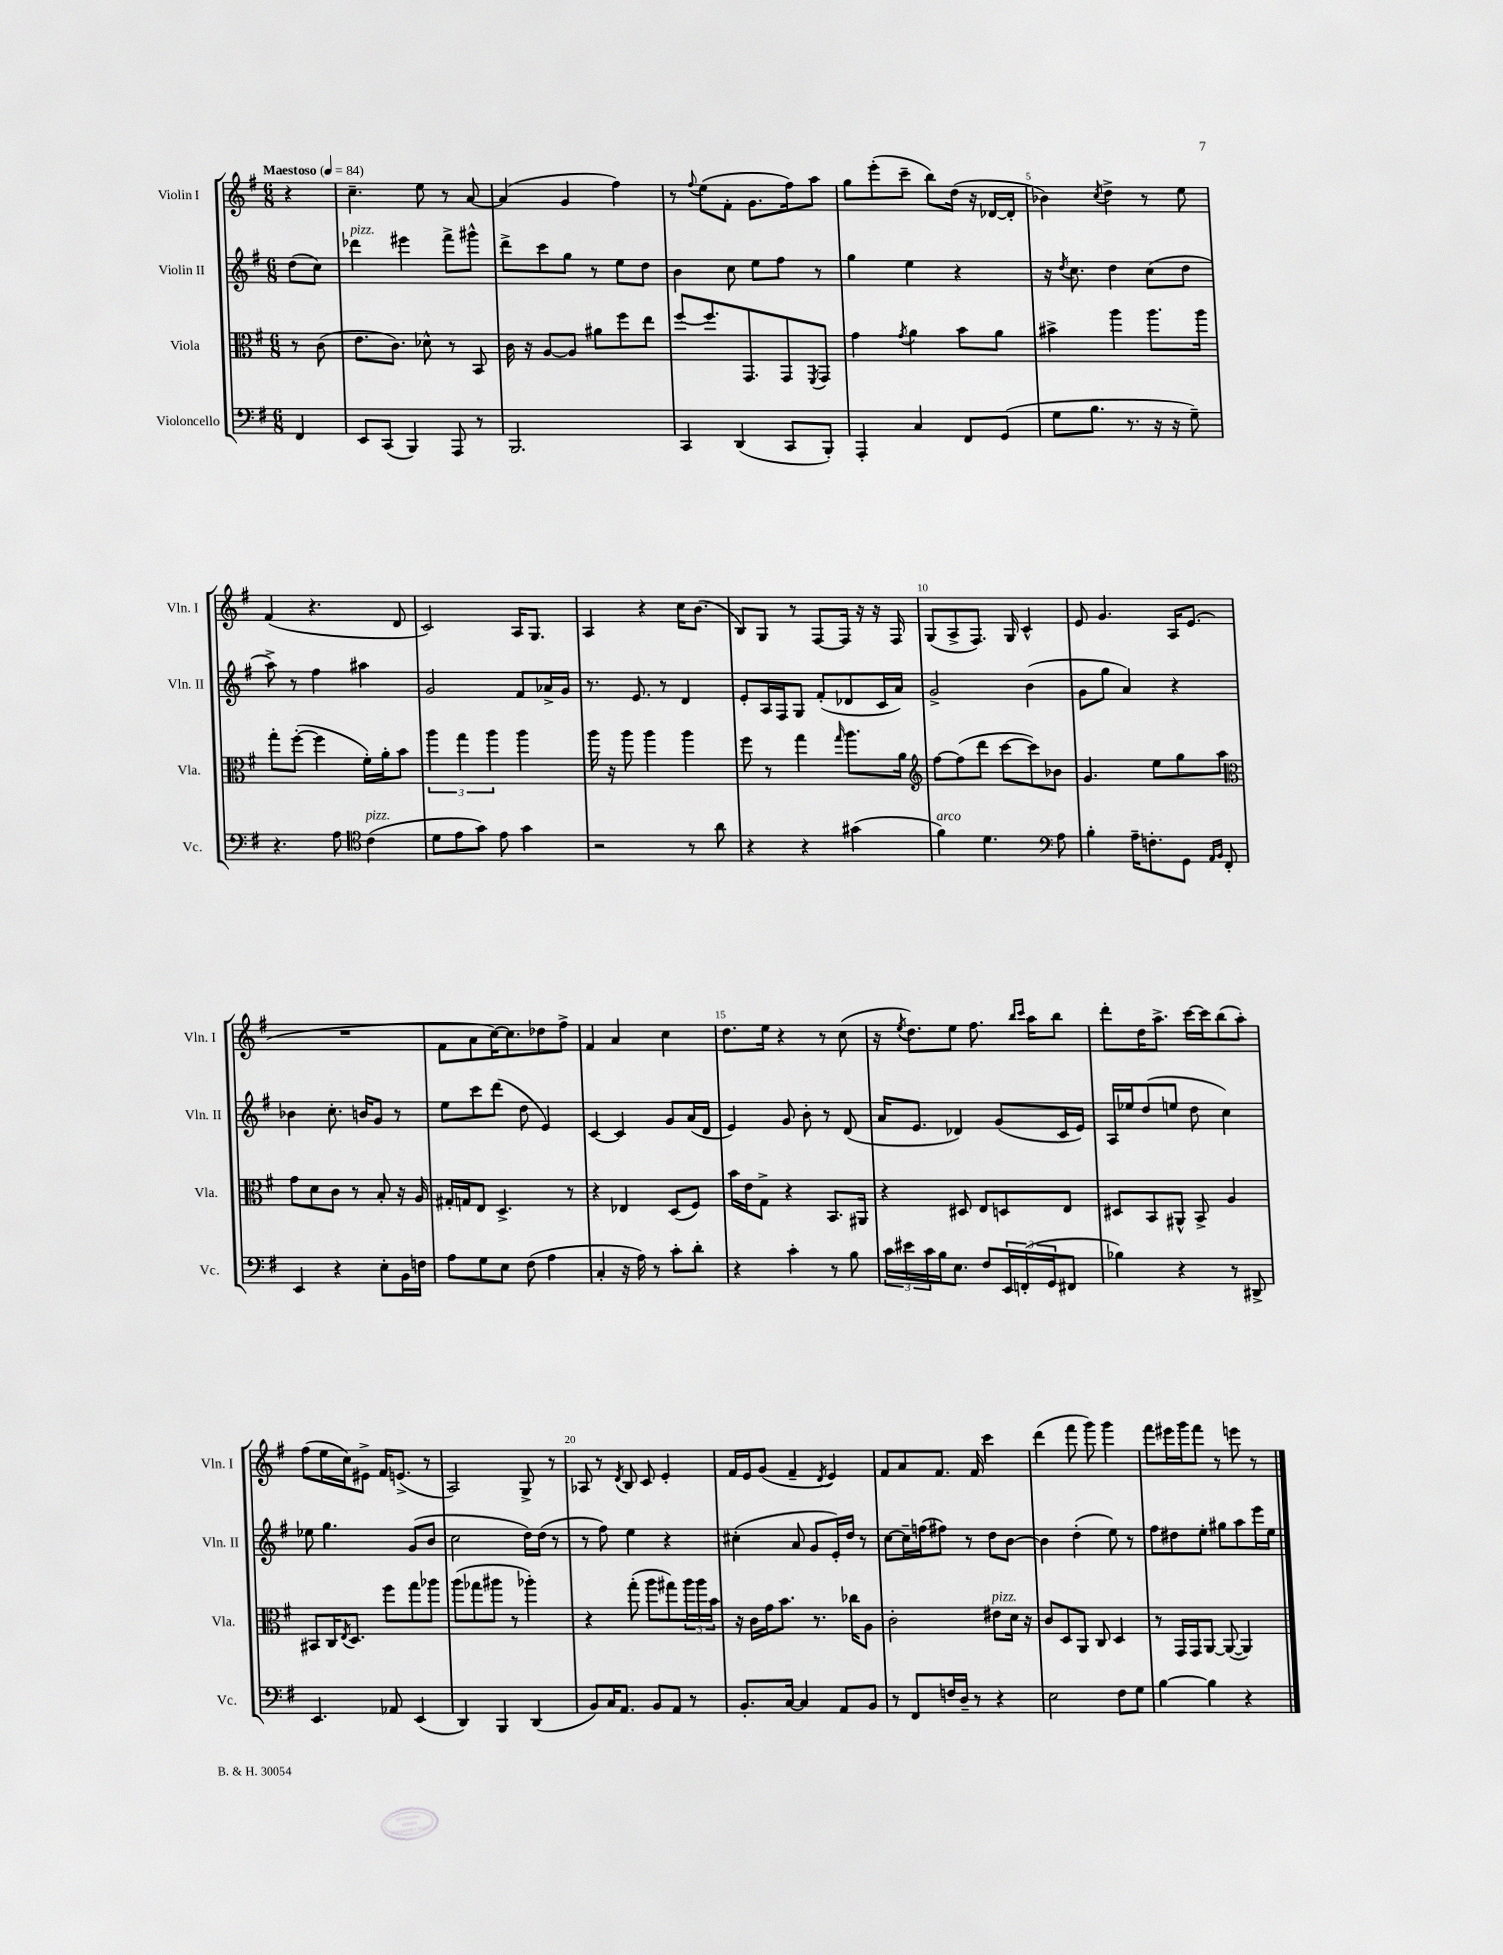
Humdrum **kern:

**kern	**kern	**kern	**kern
*part4	*part3	*part2	*part1
*staff4	*staff3	*staff2	*staff1
*I"Violoncello	*I"Viola	*I"Violin II	*I"Violin I
*I'Vc.	*I'Vla.	*I'Vln. II	*I'Vln. I
*clefF4	*clefC3	*clefG2	*clefG2
*k[f#]	*k[f#]	*k[f#]	*k[f#]
*M6/8	*M6/8	*M6/8	*M6/8
*MM84	*MM84	*MM84	*MM84
=	=	=	=
!	!	!	!LO:TX:a:B:t=Maestoso
4FF#/	8r	(8dd\L	4r
.	(8c\	8cc\J)	.
=1	=1	=1	=1
!	!	!LO:TX:a:i:t=pizz.	!
8EE/L	8.e\L	4ddd-X\	4.cc~\
(8CC/J	.	.	.
.	8.c\J)	.	.
4BBB/)	.	4eee#X\	.
.	8d-X^^\	.	8ee\
8AAA/	8r	8fff#^\L	8r
8r	8BB/	8ggg#X^^\J	[8a/
=2	=2	=2	=2
2.BBB/	16c\	8ddd^\L	(4a/]
.	16r	.	.
.	[8A/L	8ccc\	.
.	8A/J]	8gg\J	4g/
.	8a#X\L	8r	.
.	8ff#\	8ee\L	4ff#\)
.	8ee\J	8dd\J	.
=3	=3	=3	=3
4CC/	[8ff#/L	4b\	8r
.	.	.	8qqff#/
.	8.ff#/]	.	(8ee\L
(4DD/	.	8cc\	8f#'\J
.	8.GG/	.	.
.	.	8ee\L	8.g\L
8CC/L	8GG/	8ff#\J	.
.	.	.	16ff#\k)
.	8qFF#/	.	.
8BBB'/J)	8GG/J	8r	8aa\J
=4	=4	=4	=4
4AAA'/	4g\	4gg\	8gg\L
.	.	.	(8eee'\
.	8qg/	.	.
4C/	4a\	4ee\	8ccc~\J
.	.	.	8bb\L)
8FF#/L	8b\L	4r	(16dd\Jk
.	.	.	16r
(8GG/J	8a\J	.	[16d-X/LL
.	.	.	16d-'/JJ]
=5	=5	=5	=5
8G\L	4b#X^\	16r	4b-X\)
.	.	8qdd/	.
.	.	8.cc\	.
8.B\J	.	.	.
.	.	.	8qcc/
.	4aa\	4dd\	4dd^\
8.r	.	.	.
16r	8.aa\L	(8cc\L	8r
16r	.	.	.
8G~\)	.	8dd\J	8ee\
.	16aa\Jk	.	.
!!LO:LB:g=z
=6	=6	=6	=6
4.r	8gg'\L	8aa^\)	(4f#/
.	([8ff#'\J	8r	.
.	4ff#\]	4ff#\	4.r
8A\	.	.	.
*clefC4	*	*	*
!LO:TX:a:i:t=pizz.	!	!	!
(4c\	16f#'\LL)	4aa#X\	.
.	16a'\J	.	.
.	8b\J	.	8d/
=7	=7	=7	=7
8d\L	6aa\	2g/	2c/)
8e\	.	.	.
.	6gg\	.	.
8g\J)	.	.	.
.	6aa\	.	.
8e\	.	.	.
4g\	4aa\	8f#/L	16A/KL
.	.	.	8.G/J
.	.	16a-X^/L	.
.	.	16g/JJ	.
=8	=8	=8	=8
2r	16aa\	8.r	4A/
.	16r	.	.
.	8aa\	.	.
.	.	8.e/	.
.	4aa\	.	4r
.	.	8r	.
8r	4aa\	4d/	16cc\KL
.	.	.	(8.b\J
8a\	.	.	.
=9	=9	=9	=9
4r	8ff#\	8e'/L	8B/L)
.	8r	16A/L	8G/J
.	.	16F#/J	.
4r	4gg\	8G/J	8r
.	.	(8f#'/L	[8F#/L
.	16qqgg/	.	.
(4g#X\	8.aa\L	8d-X/	16F#/Jk]
.	.	.	16r
.	.	16c/L	16r
.	16a\Jk	16a/JJ)	16F#/
=10	=10	=10	=10
*	*clefG2	*	*
!LO:TX:a:i:t=arco	!	!	!
4f#\)	[8ff#\L	2g^/	(8G/L
.	(8ff#\]	.	8A^/
4.d\	8ddd\J	.	8.F#/J)
.	[8ccc\L	.	.
.	.	.	16G/
.	8ccc\])	(4b\	4c^^/
*clefF4	*	*	*
8A\	8b-X\J	.	.
=11	=11	=11	=11
4B'\	4.g/	8g\L	8e/
.	.	8gg\J	4.g/
16A~\KL	.	4a/)	.
8.Fn'\	.	.	.
.	8ee\L	.	.
8GG\J	8gg\	4r	16A/KL
.	.	.	(8.e/J
16qqAA/LL	.	.	.
16qqBB/JJ	.	.	.
8FF#'/	8aa\J	.	.
!!LO:LB:g=z
=12	=12	=12	=12
*	*clefC3	*	*
4EE/	8g\L	4b-X\	2.r
.	8d\	.	.
4r	8c\J	8.cc'\	.
.	8r	.	.
.	.	16bn/KL	.
8E'\L	8B'/	8g/J	.
16BB\L	16r	8r	.
16Fn\JJ	16A/	.	.
=13	=13	=13	=13
8A\L	16G#X'/LL	8ee\L	8f#\L
.	16Gn/J	.	.
8G\	8E/J	8ccc\	8a\
8E\J	4.D^/	(8ddd\J	[16cc\K)
.	.	.	8.cc\]
(8F#\	.	8dd\	.
4A\	.	4e/)	8dd-X\
.	8r	.	8ff#^\J
=14	=14	=14	=14
4C'/	4r	[4c/	4f#/
16r	4E-X/	4c/]	4a/
16A\)	.	.	.
8r	.	.	.
8c'\L	(8D/L	8g/L	4cc\
8d'\J	8F#/J)	(16a/L	.
.	.	16d/JJ	.
=15	=15	=15	=15
4r	16b\LL	4e/)	8.dd\L
.	16e\J	.	.
.	8G^\J	.	.
.	.	.	16ee\Jk
4c'\	4r	8g/	4r
.	.	8b'\	.
8r	8.BB/L	8r	8r
8B\	.	(8d/	(8cc\
.	16AA#X/Jk	.	.
=16	=16	=16	=16
24c\LL	4r	16a/KL	16r
24e#X\	.	.	.
.	.	.	8qee/
.	.	8.e/J	8.dd\L)
24c\	.	.	.
16B\J	.	.	.
8.E\J	.	.	.
.	8D#X/	4d-X/)	8ee\J
8F#/L	8E/L	.	8.ff#\
24EE/L	8Dn/	(8g/L	.
(24FFn'/	.	.	.
.	.	.	16qqbb/LL
.	.	.	16qqccc/JJ
.	.	.	16aa\KL
24GG/J	.	.	.
8FF#X/J	8E/J	16c/L	8bb\J
.	.	16e/JJ)	.
=17	=17	=17	=17
4B-X\)	8D#X/L	16A/LL	8ddd'\L
.	.	16ee-X/J	.
.	8BB/	(8dd/	16dd\K
.	.	.	8.aa^\J
4r	8AA#X^^/J	8een/J	.
.	8BB^/	8dd\	[16ccc\LL
.	.	.	16ccc\J]
8r	4A/	4cc\)	(8bb\
8DD#X^/	.	.	8aa'\J)
!!LO:LB:g=z
=18	=18	=18	=18
4.EE/	8BB#X/L	8ee-X\	(8ff#\L
.	16C/K	4.gg\	16ee\L
.	8qE/	.	.
.	8.D/J	.	16cc\J)
.	.	.	8e#X^\J
8AA-X/	8ff#\L	.	16f#/KL
.	.	.	(8.en^/J
(4EE/	8gg\	(8g/L	.
.	8aa-X\J	8b/J	8r
=19	=19	=19	=19
4DD/)	(8aa\L	2cc\	2A/)
.	8gg-X\	.	.
4BBB/	8aa#X\J	.	.
.	8r	.	.
(4DD/	4aa-X'\)	16dd\LL)	8G^/
.	.	(16dd\JJ	.
.	.	8r	8r
=20	=20	=20	=20
8BB/L)	4r	8r	8A-X/
16C/K	.	8ff#\)	8r
8.AA/J	.	.	.
.	.	.	8qd/
.	(8gg'\	4ee\	8B/
8BB/L	8aa\L	.	8c/
8AA/J	8gg#X\)	4r	4e'/
8r	24aa\L	.	.
.	24aa\	.	.
.	24b\JJ	.	.
=21	=21	=21	=21
8.BB'/L	16r	(4cc#X'\	16f#/LL
.	16c\LL	.	16e/J
.	16g\J	.	(8g/J
[16C/Jk	8.b\J	.	.
4C/]	.	8a/	4f#~/
.	8.r	8g/L	.
.	.	.	8qd/
8AA/L	.	16e'/L)	4e/)
.	16cc-X\KL	16dd/JJ	.
8BB/J	8A\J	8r	.
=22	=22	=22	=22
8r	2c'\	[8cc\L	8f#/L
8FF#/L	.	16cc~\L]	8a/
.	.	(16ffn\J	.
16Fn/L	.	8ff#X\J)	8.f#/J
16D~/JJ	.	.	.
8r	.	8r	.
.	.	.	16f#/
!	!LO:TX:a:i:t=pizz.	!	!
4r	8e#X\L	8dd\L	4ccc\
.	16d\Jk	[8b\J	.
.	16r	.	.
=23	=23	=23	=23
2E\	8c/L	4b\]	(4ddd\
.	8D/	.	.
.	8AA/J	(4dd'\	8fff#\
.	8C/	.	8ggg\)
8F#\L	4D/	8ee\)	4ggg\
8G\J	.	8r	.
=24	=24	=24	=24
[4B\	8r	8ff#\L	8fff#\L
.	16GG/LL	8dd#X\	16eee#X\L
.	16GG/J	.	16ggg\J
4B\]	[8AA/J	8ee'\J	8fff#\J
.	(8AA/_	8gg#X\L	8r
4r	4AA/])	8aa\	8eeen\
.	.	16eee\L	8r
.	.	16ee\JJ	.
==	==	==	==
*-	*-	*-	*-
